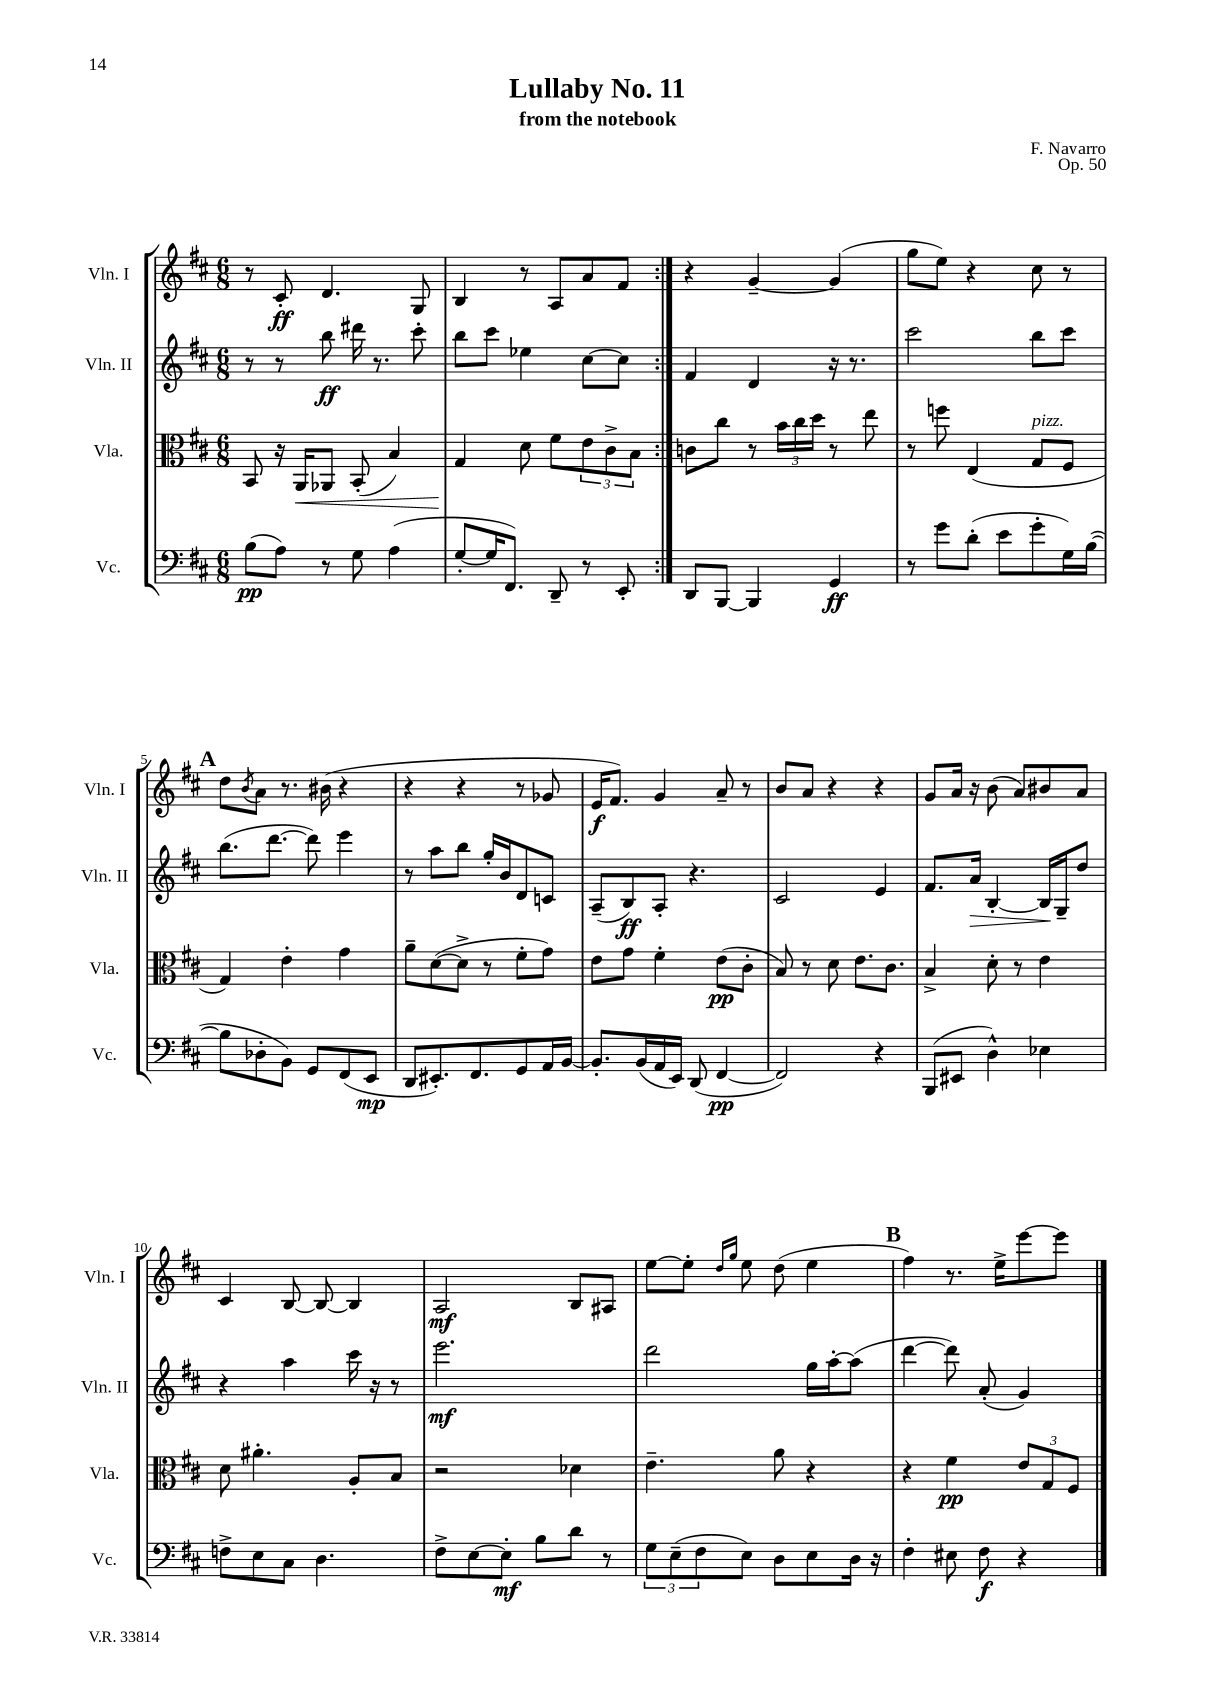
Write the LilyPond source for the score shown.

\header { title = "Lullaby No. 11" composer = "F. Navarro" subtitle = "from the notebook" opus = "Op. 50" }
<<
\new StaffGroup <<
\new Staff = "s0" \with { instrumentName = "Vln. I" shortInstrumentName = "Vln. I" } {
    \clef treble \key d \major \numericTimeSignature \time 6/8
    \repeat volta 2 { r8 cis'8-.\ff d'4. g8 |
    b4 r8 a8 a'8 fis'8 | }
    r4 g'4~-- g'4( |
    g''8 e''8) r4 cis''8 r8 |
    \mark \markup { \bold "A" } d''8 \acciaccatura { b'8 } a'8 r8. bis'16( r4 |
    r4 r4 r8 ges'8 |
    e'16\f fis'8.) g'4 a'8-- r8 |
    b'8 a'8 r4 r4 |
    g'8 a'16 r16 b'8( a'8) bis'8 a'8 |
    cis'4 b8~ b8~ b4 |
    a2\mf b8 ais8 |
    e''8~ e''8-. \grace { d''16 g''16 } e''8 d''8( e''4 |
    \mark \markup { \bold "B" } fis''4) r8. e''16-> e'''8~ e'''8 \bar "|." |
}
\new Staff = "s1" \with { instrumentName = "Vln. II" shortInstrumentName = "Vln. II" } {
    \clef treble \key d \major \numericTimeSignature \time 6/8
    \repeat volta 2 { r8 r8 b''8\ff dis'''16 r8. cis'''8-. |
    b''8 cis'''8 ees''4 cis''8~ cis''8 | }
    fis'4 d'4 r16 r8. |
    cis'''2 b''8 cis'''8 |
    \mark \markup { \bold "A" } b''8.( d'''8.~ d'''8) e'''4 |
    r8 a''8 b''8 g''16-. b'16 d'8 c'8 |
    a8--( b8\ff) a8-. r4. |
    cis'2 e'4 |
    fis'8. a'16\> b4~-. b16\! g16-- d''8 |
    r4 a''4 cis'''16 r16 r8 |
    e'''2.\mf |
    d'''2 g''16 a''16~-. a''8( |
    \mark \markup { \bold "B" } d'''4~ d'''8) a'8-.( g'4) \bar "|." |
}
\new Staff = "s2" \with { instrumentName = "Vla." shortInstrumentName = "Vla." } {
    \clef alto \key d \major \numericTimeSignature \time 6/8
    \repeat volta 2 { b,8 r16 a,16\< aes,8 b,8-.( b4) |
    g4\! d'8 fis'8 \tuplet 3/2 { e'8 cis'8-> b8 } | }
    c'8 cis''8 r8 \tuplet 3/2 { b'16 cis''16 d''16 } r8 e''8 |
    r8 f''8 e4( g8^\markup { \italic "pizz." } fis8 |
    \mark \markup { \bold "A" } g4) e'4-. g'4 |
    a'8-- d'8~( d'8-> r8 fis'8-. g'8) |
    e'8 g'8 fis'4-. e'8\pp( cis'8-. |
    b8) r8 d'8 e'8. cis'8. |
    b4-> d'8-. r8 e'4 |
    d'8 ais'4.-. a8-. b8 |
    r2 des'4 |
    e'4.-- a'8 r4 |
    \mark \markup { \bold "B" } r4 fis'4\pp \tuplet 3/2 { e'8 g8 fis8 } \bar "|." |
}
\new Staff = "s3" \with { instrumentName = "Vc." shortInstrumentName = "Vc." } {
    \clef bass \key d \major \numericTimeSignature \time 6/8
    \repeat volta 2 { b8\pp( a8) r8 g8 a4( |
    g8~-. g16 fis,8.) d,8-- r8 e,8-. | }
    d,8 b,,8~ b,,4 g,4\ff |
    r8 g'8 d'8-.( e'8 g'8-. g16) b16~( |
    \mark \markup { \bold "A" } b8 des8-. b,8) g,8 fis,8( e,8\mp |
    d,8 eis,8.-.) fis,8. g,8 a,16 b,16~ |
    b,8.-. b,16( a,16 e,16) d,8( fis,4~\pp |
    fis,2) r4 |
    b,,8( eis,8 d4-^) ees4 |
    f8-> e8 cis8 d4. |
    fis8-> e8~ e8-.\mf b8 d'8 r8 |
    \tuplet 3/2 { g8 e8--( fis8 } e8) d8 e8 d16 r16 |
    \mark \markup { \bold "B" } fis4-. eis8 fis8\f r4 \bar "|." |
}
>>
>>
